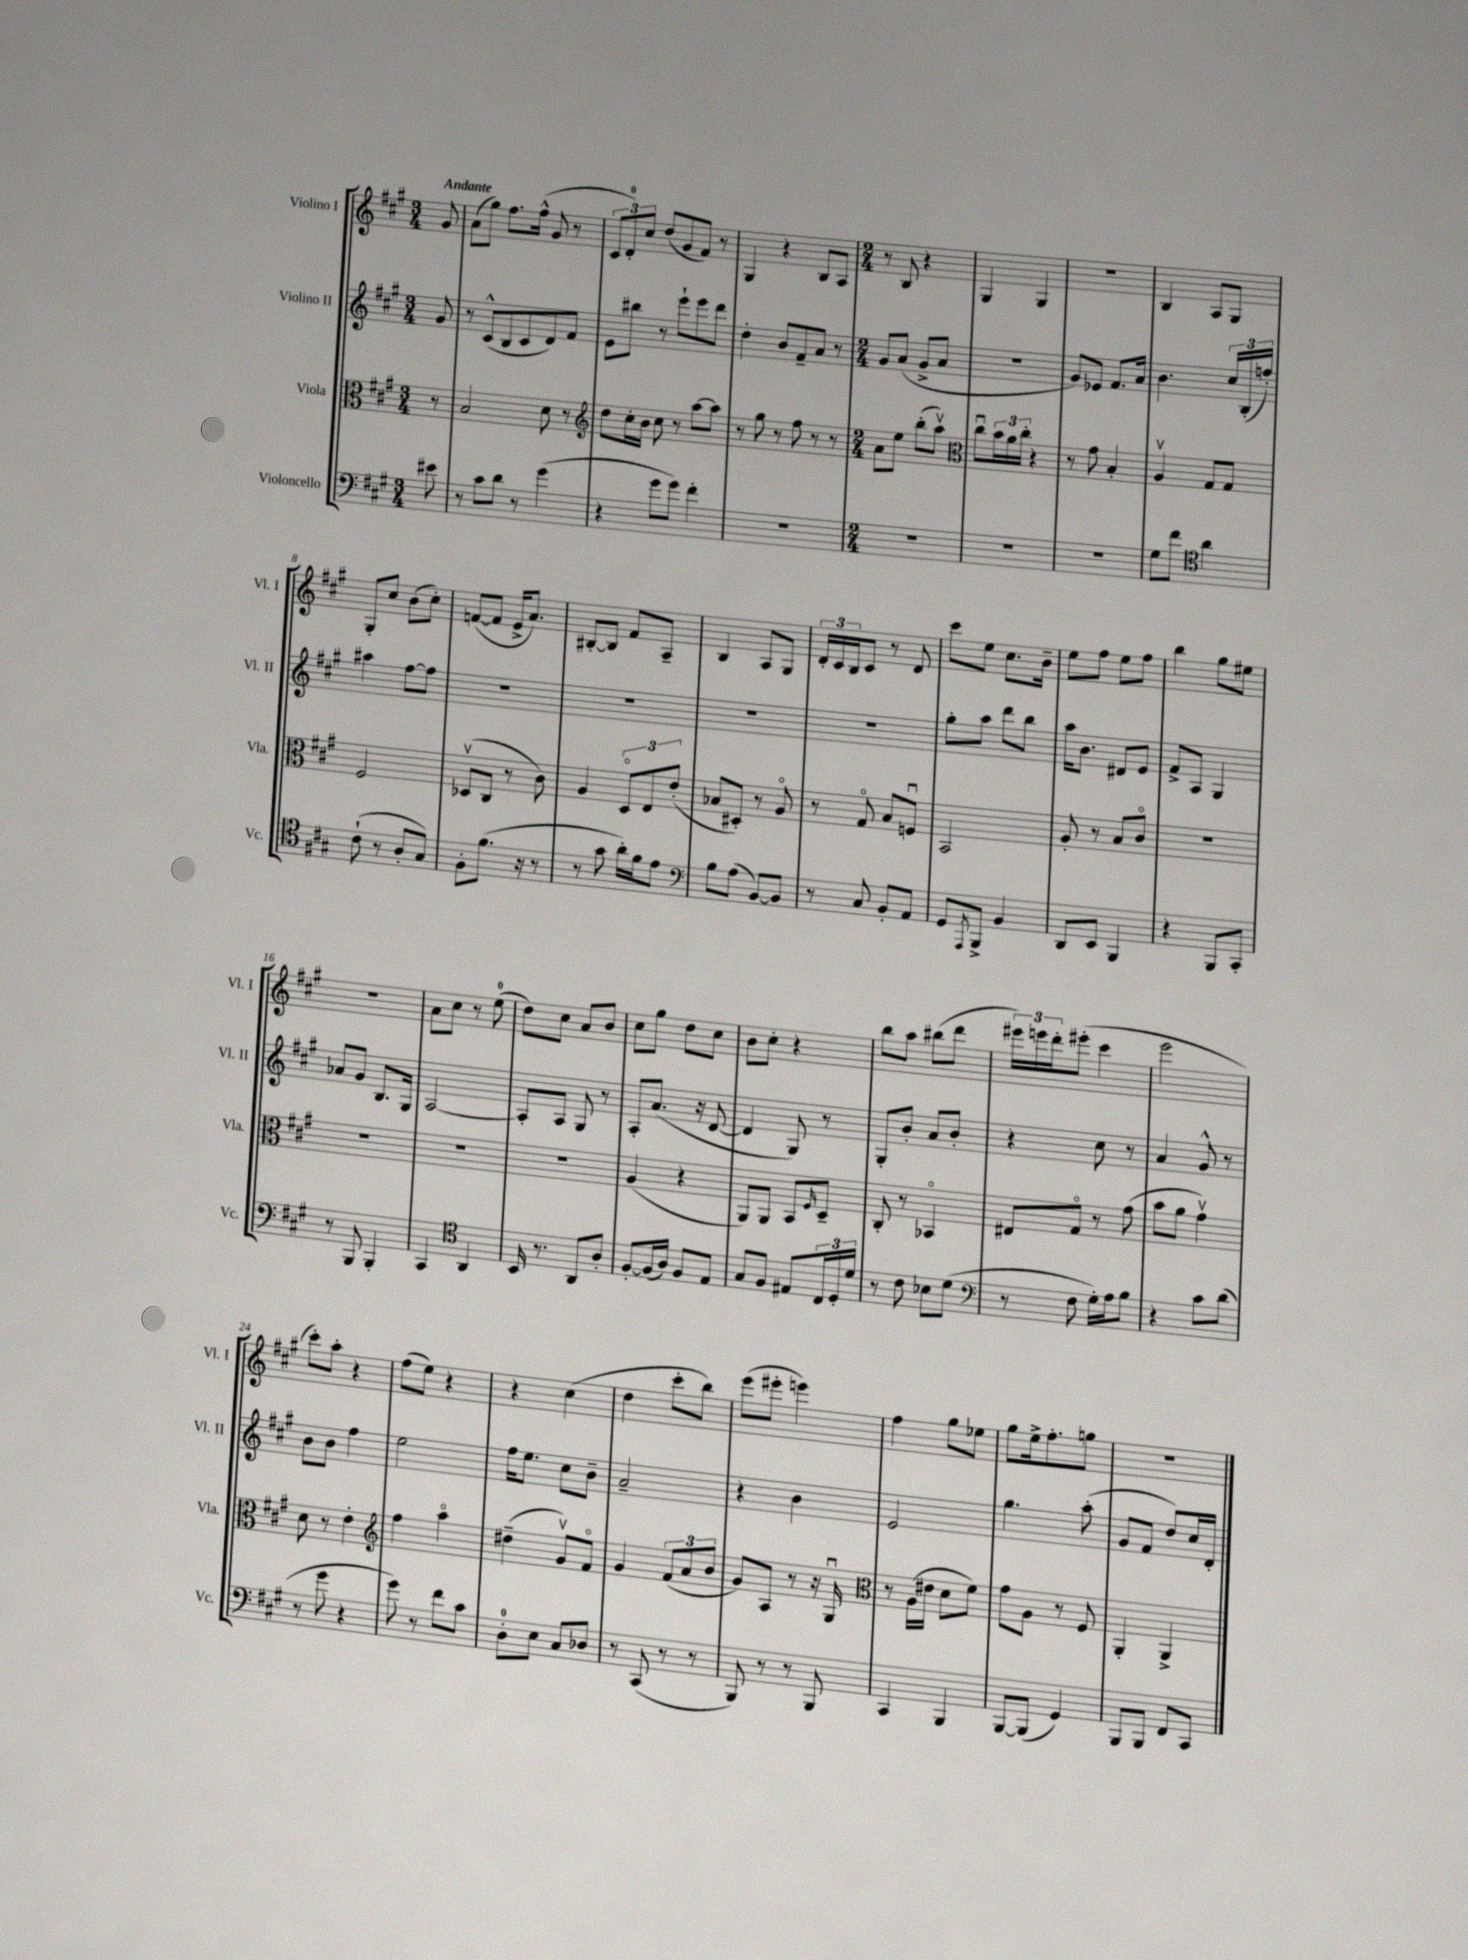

**kern	**kern	**kern	**kern
*staff4	*staff3	*staff2	*staff1
*clefF4	*clefC3	*clefG2	*clefG2
*k[f#c#g#]	*k[f#c#g#]	*k[f#c#g#]	*k[f#c#g#]
*M3/4	*M3/4	*M3/4	*M3/4
8e#\	8r	8g#/	8g#/
=	=	=	=
8r	2B/	8r	(8a\L
8c#\L	.	(8c#^^/L	8gg#\J)
8d\J	.	8B/	8.ff#\L
8r	.	8c#/	.
.	.	.	(16ff#^^\Jk
(4g#\	8d\	8d/)	8g#/
.	8r	8f#/J	8r
=	=	=	=
*	*clefG2	*	*
4r	8dd\L	8e\L	12c#/L
.	.	.	12d'/)
.	16cc#'\L	8bb#\J	.
.	.	.	12cc#/J
.	16b\JJ	.	.
8g#\L	8cc#\	8r	(8dd/L
8g#\J)	8r	8eee`\L	8g#/
4f#'\	[8aa\L	8eee\	8f#/J)
.	8aa\]J	8ddd\J	8r
=	=	=	=
2.r	8r	4dd'\	4G#/
.	8gg#\	.	.
.	8r	8b/L	4r
.	8ff#\	8f#~/	.
.	8r	8a/J	8B/L
.	8r	8r	8A/J
=	=	=	=
*M2/4	*M2/4	*M2/4	*M2/4
2r	8a\L	8g#/L	8r
.	8ee\J	(8a/J	8B/
.	(8bb'\L	8g#^/L	4r
.	8aav\J)	8a/J	.
=	=	=	=
*	*clefC3	*	*
2r	8cc#u\L	2r	4G#/
.	24b\L	.	.
.	24a\	.	.
.	24cc#'\JJ	.	.
.	4r	.	4G#/
=	=	=	=
2r	8r	8g#/L)	2r
.	8g#\	8e-/J	.
.	4B'/	8.f#/L	.
.	.	16a/Jk	.
=	=	=	=
8G#\L	4Av/	4.b\	4B/
8f#\J	.	.	.
*clefC4	*	*	*
4a\	8G#/L	.	8A/L
.	8G#/J	24cc#/LL	8G#/J
.	.	(24B'/	.
.	.	24ff'/JJ)	.
=	=	=	=
(8c#`\	2F#/	4aa#\	8G#'/L
8r	.	.	8cc#/J
8A'/L	.	[8ff#\L	(8b\L
8G#/J)	.	8ff#\]J	8cc#'\J)
=	=	=	=
8F#'\L	(8D-v/L	2r	([8f/L
(8.f#\J	8C#/J	.	8f/]J
.	8r	.	16e^/LK
16r	.	.	8.a/J)
8r	8c#\)	.	.
=	=	=	=
8r	4A/	2r	[8B#'/L
8g#\	.	.	8B#/]J
16a'\LL)	12Do/L	.	8f#/L
16f#\J	.	.	.
.	12E/	.	.
8e\J	.	.	8A~/J
.	(12e'/J	.	.
=	=	=	=
*clefF4	*	*	*
8B\L	8B-/L	2r	4B/
(8A\J	8D#'/J)	.	.
[8BB/L)	8r	.	8A/L
8BB/]J	8Ao/	.	8G#/J
=	=	=	=
8r	8r	2r	24d'/LL
.	.	.	24c#/
.	.	.	24B/J
8C#/	8G#o/	.	8c#/J
8BB'/L	8B/L	.	8r
8AA/J	8Fu/J	.	8d/
=	=	=	=
8GG#/L	2BB/	8gg#'\L	8ccc#\L
8qAAA/	.	.	.
8BBB^/J	.	8aa\J	8ee\J
4BB/	.	8ddd\L	8.cc#\L
.	.	8bb\J	.
.	.	.	16b~\Jk
=	=	=	=
8DD/L	8A'/	16aa\LK	8ee\L
.	.	8.b\J	.
8EE/J	8r	.	8ff#\J
4BBB/	8B/L	8d#/L	8ee\L
.	8c#o/J	8e/J	8ff#\J
=	=	=	=
4r	2r	8f#^/L	4bb\
.	.	8A/J	.
8BBB/L	.	4G#/	8gg#\L
8CC#'/J	.	.	8ee#\J
=	=	=	=
8r	2r	8a-/L	2r
8BBB/	.	8g#/J	.
4BBB'/	.	8.B/L	.
.	.	16G#/Jk	.
=	=	=	=
4CC#/	2r	[2A/	8a\L
.	.	.	8cc#\J
*clefC4	*	*	*
4AA/	.	.	8r
.	.	.	(8ee\
=	=	=	=
16BB/	2r	8A'/]L	8dd\L)
8.r	.	.	.
.	.	8A/J	8cc#\J
8AA/L	.	8G#/	8a/L
8A'/J	.	8r	8b/J
=	=	=	=
[8F#'/L	(4A/	8A'/L	8cc#\L
(16F#/]L	.	(8.a/J	8gg#\J
16A/JJ)	.	.	.
8F#/L	4r	.	8dd\L
.	.	16r	.
8E/J	.	[8d/	8cc#\J
=	=	=	=
8G#/L	8AA/L)	4d/]	8b\L
8F#/J	8AA/J	.	8cc#'\J
8E#/L	8BB/L	8G#/)	4r
.	16qqF#/	.	.
24C#/L	8D~/J	8r	.
24D'/	.	.	.
24d/JJ	.	.	.
=	=	=	=
8r	8C#'/	8G#'/L	8bb\L
8c#\	8r	8b'/J	8aa\J
8B-\L	4BB-o/	8a/L	(8bb#\L
(8d\J	.	8b'/J	8ddd\J
=	=	=	=
*clefF4	*	*	*
8r	8E#/L	4r	24eee#\LL)
.	.	.	24eee\
.	.	.	24ddd'\J
8F#\	8G#o/J	.	(8eee#'\J
16G#'\LL)	8r	8cc#\	4ccc#\
16A\J	.	.	.
8B\J	(8g#\	8r	.
=	=	=	=
4r	8b\L	4a/	2eee\
.	8a\J	.	.
8c#\L	4g#v\)	8g#^^/	.
(8d\J	.	8r	.
=	=	=	=
8r	8d\	8b\L	8ccc#'\L)
8g#\	8r	8b\J	8aa'\J
4r	4e'\	4ff#\	4r
=	=	=	=
*	*clefG2	*	*
8g#\)	4ff#\	2ee\	(8ff#\L
8r	.	.	8ee\J)
8f#\L	4aao\	.	4r
8c#\J	.	.	.
=	=	=	=
8D'\L	(4dd#~\	16ff#\LK	4r
.	.	8.ee\J	.
8E\J	.	.	.
8C#/L	8g#v/L)	8cc#\L	(4cc#\
8D-/J	8f#o/J	8b~\J	.
=	=	=	=
8r	4g#/	2a~/	4dd\
(8CC#/	.	.	.
8r	(12f#/L	.	8ccc#'\L
.	12a/	.	.
8r	.	.	8bb\J)
.	12b/J	.	.
=	=	=	=
8BBB/)	8g#/L)	4r	(8eee\L
8r	8A/J	.	8eee#'\J
8r	8r	4b\	4eee\)
8BBB/	16r	.	.
.	16G#u/	.	.
=	=	=	=
*	*clefC3	*	*
4CC#/	8r	2e/	4ff#\
.	(16A\LL	.	.
.	16e#\JJ	.	.
4BBB/	8d\L	.	8gg#\L
.	8f#\J)	.	8ee-\J
=	=	=	=
[8BBB/L	8g#\L	4.gg#\	8gg#\L
(8BBB/]J	8A\J	.	16ee^\k
.	.	.	8.ff#'\
4GG#/)	8r	.	.
.	8F#/	(8aa'\	8gg\J
=	=	=	=
8BBB/L	4AA'/	8g#/L	2r
8BBB/J	.	8f#/J	.
8FF#/L	4AA^/	8dd/L)	.
8CC#/J	.	16cc#/L	.
.	.	16d'/JJ	.
==	==	==	==
*-	*-	*-	*-
